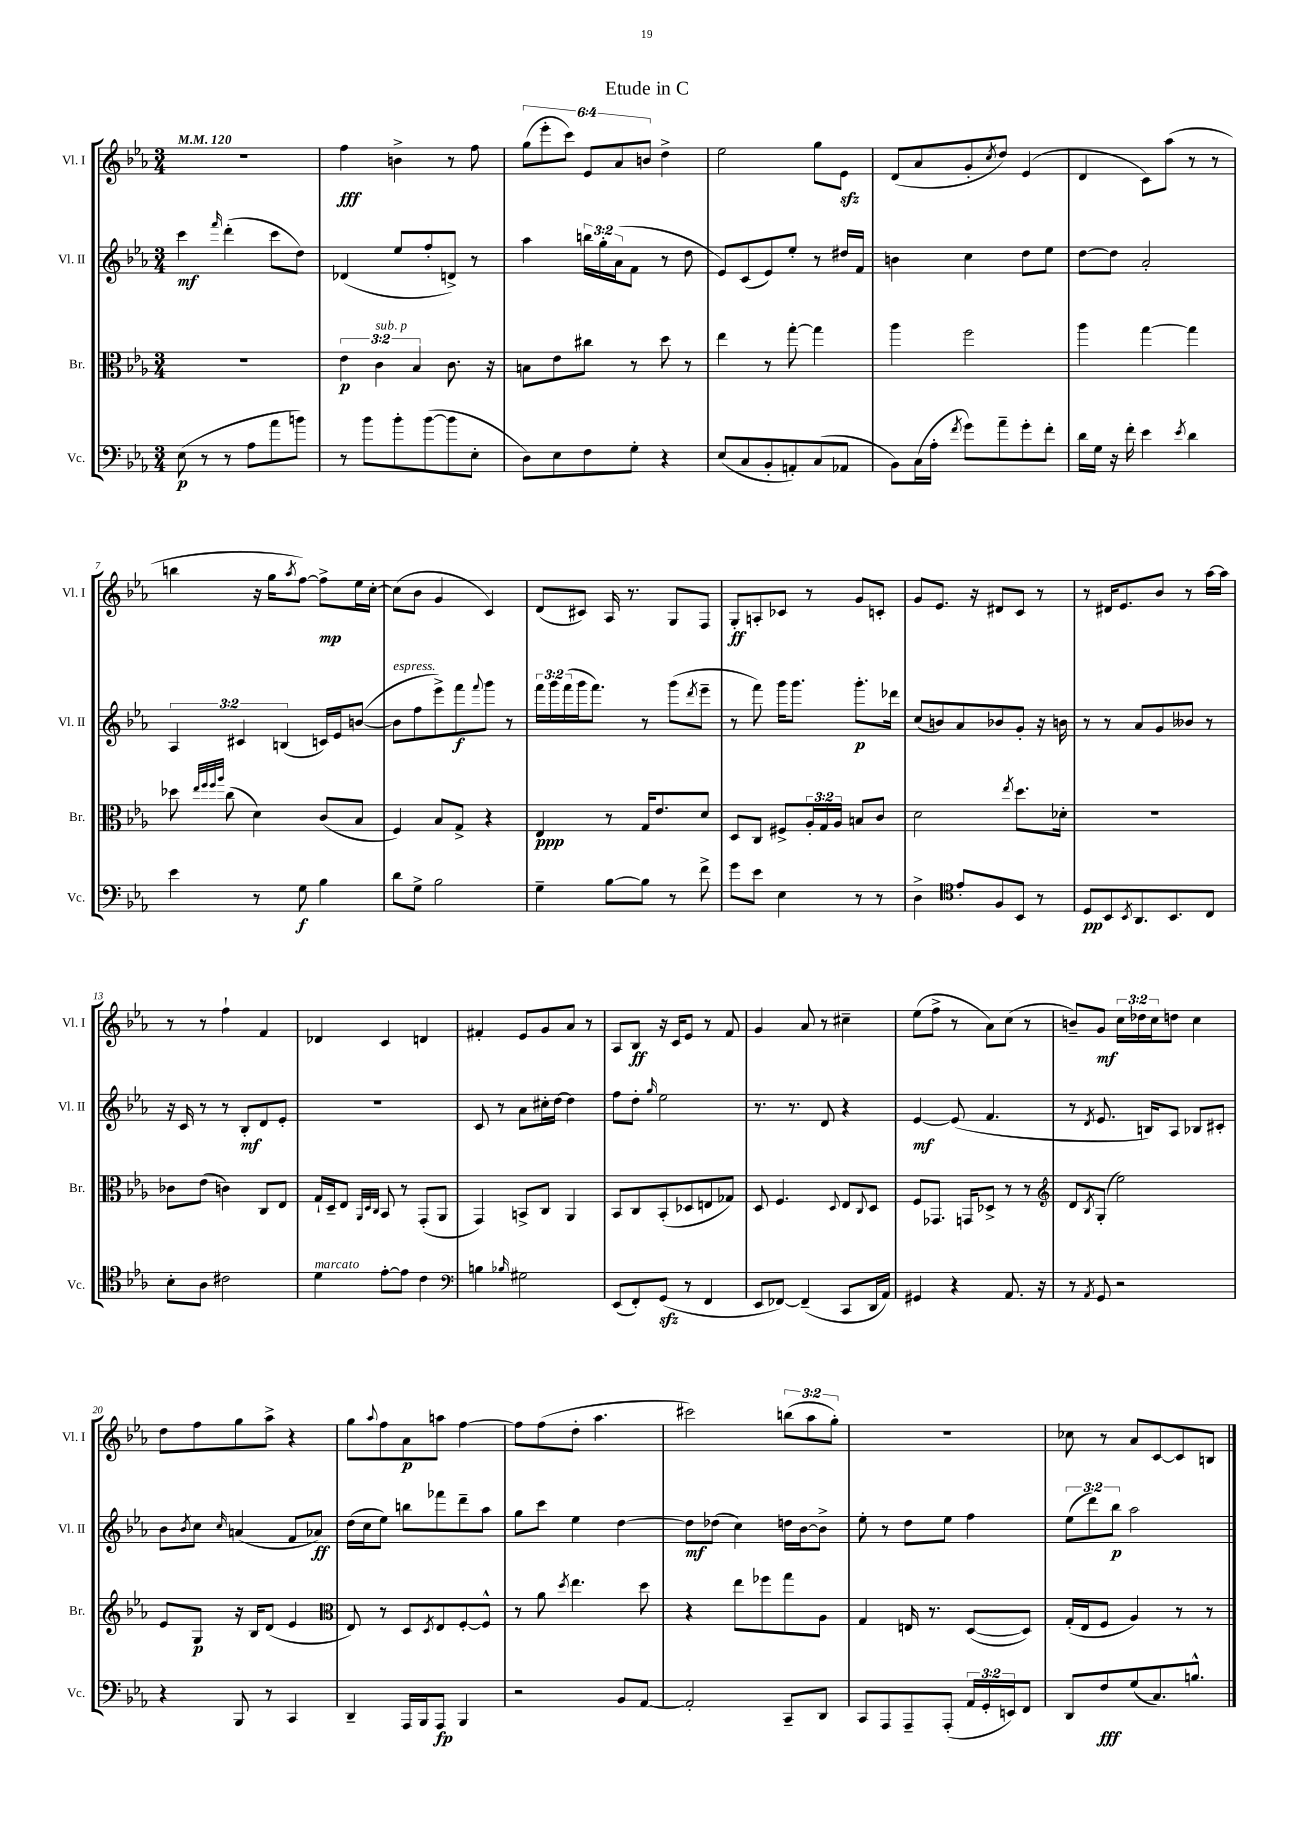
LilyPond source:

\header { title = "Etude in C" }
<<
\new StaffGroup <<
\new Staff = "s0" \with { instrumentName = "Vl. I" shortInstrumentName = "Vl. I" } {
    \clef treble \key ees \major \numericTimeSignature \time 3/4 \override Staff.TupletNumber.text = #tuplet-number::calc-fraction-text \tempo 4 = 120
    R2. |
    f''4\fff b'4-> r8 f''8 |
    \tuplet 6/4 { g''8( ees'''8-. c'''8) ees'8 aes'8 b'8 } d''4-> |
    ees''2 g''8 ees'8\sfz |
    d'8( aes'8 g'8-. \acciaccatura { c''8 } d''8) ees'4( |
    d'4 c'8) aes''8( r8 r8 |
    b''4 r16 g''16 \acciaccatura { aes''8 } f''8~) f''8->\mp ees''16 c''16~-. |
    c''8( bes'8 g'4 c'4) |
    d'8( cis'8) aes16 r8. g8 f8 |
    g8-.\ff a8-. ces'8 r8 g'8 c'8-. |
    g'8 ees'8. r16 dis'8 c'8 r8 |
    r8 dis'16 ees'8. bes'8 r8 aes''16~ aes''16 |
    r8 r8 f''4-! f'4 |
    des'4 c'4 d'4 |
    fis'4-. ees'8 g'8 aes'8 r8 |
    aes8 bes8\ff r16 c'16 ees'8 r8 f'8 |
    g'4 aes'8 r8 cis''4-- |
    ees''8( f''8-> r8 aes'8) c''8( r8 |
    b'8--) g'8\mf \tuplet 3/2 { c''16 des''16 c''16 } d''8 c''4 |
    d''8 f''8 g''8 aes''8-> r4 |
    g''8 \appoggiatura { aes''8 } f''8 aes'8\p a''8 f''4~ |
    f''8 f''8( d''8-. aes''4. |
    cis'''2) \tuplet 3/2 { b''8( aes''8 g''8-.) } |
    R2. |
    ces''8 r8 aes'8 c'8~ c'8 b8 \bar "|." |
}
\new Staff = "s1" \with { instrumentName = "Vl. II" shortInstrumentName = "Vl. II" } {
    \clef treble \key ees \major \numericTimeSignature \time 3/4 \override Staff.TupletNumber.text = #tuplet-number::calc-fraction-text
    c'''4\mf \grace { f'''16 } d'''4-.( c'''8 d''8) |
    des'4( ees''8 f''8-. d'8->) r8 |
    aes''4 \tuplet 3/2 { b''16 g''16-. aes'16( } f'8 r8 d''8 |
    ees'8) c'8( ees'8) ees''8-. r8 dis''16 f'16 |
    b'4 c''4 d''8 ees''8 |
    d''8~ d''8 aes'2-. |
    \tuplet 3/2 { aes4 cis'4 b4( } c'16) ees'16 b'8~( |
    b'8^\markup { \italic "espress." } f''8 ees'''8->) f'''8\f \appoggiatura { f'''8 } g'''8 r8 |
    \tuplet 3/2 { f'''16 g'''16 f'''16( } g'''16 f'''8.) r8 g'''8( \acciaccatura { d'''8 } ees'''8-- |
    r8 f'''8) g'''16 g'''8. g'''8.-.\p des'''16 |
    c''8( b'8) aes'8 bes'8 g'8-. r16 b'16 |
    r8 r8 aes'8 g'8 beses'8 r8 |
    r16 c'16 r8 r8 bes8-.\mf d'8 ees'8-. |
    R2. |
    c'8 r8 aes'8 cis''16-. d''16~ d''4 |
    f''8 d''8-. \grace { g''16 } ees''2 |
    r8. r8. d'8 r4 |
    ees'4~\mf ees'8( f'4. |
    r8 \acciaccatura { d'8 } ees'8. b16) aes8 bes8 cis'8-. |
    bes'8 \acciaccatura { bes'8 } c''8 \grace { c''16 } a'4( f'8 aes'8\ff) |
    d''16( c''16 ees''8) b''8 fes'''8 d'''8-- aes''8 |
    g''8 c'''8 ees''4 d''4~ |
    d''8\mf des''8( c''4) d''16 bes'16~ bes'8-> |
    ees''8-. r8 d''8 ees''8 f''4 |
    \tuplet 3/2 { ees''8( d'''8) bes''8\p } aes''2 \bar "|." |
}
\new Staff = "s2" \with { instrumentName = "Br." shortInstrumentName = "Br." } {
    \clef alto \key ees \major \numericTimeSignature \time 3/4 \override Staff.TupletNumber.text = #tuplet-number::calc-fraction-text
    R2. |
    \tuplet 3/2 { ees'4\p c'4^\markup { \italic "sub. p" } bes4 } c'8. r16 |
    b8 ees'8 cis''8 r8 d''8 r8 |
    ees''4 r8 g''8~-. g''4 |
    aes''4 f''2 |
    aes''4 g''4~ g''4 |
    des''8 \grace { ees''32 f''32 f''32 aes''32 } c''8( d'4) c'8( bes8 |
    f4) bes8 g8-> r4 |
    ees4\ppp r8 g16 ees'8. d'8 |
    d8 c8 fis8-> \tuplet 3/2 { aes16-. g16 aes16 } b8 c'8 |
    d'2 \acciaccatura { ees''8 } d''8. des'16-. |
    R2. |
    ces'8 ees'8( c'4) c8 ees8 |
    g16-! d16-- ees8 \grace { aes,32 d32 c32 } bes,8 r8 g,8-.( aes,8 |
    g,4) b,8-> c8 aes,4 |
    bes,8 c8 bes,8-.( des8 e8 ges8) |
    d8 f4. \appoggiatura { d8 } ees8 \appoggiatura { c8 } d8 |
    f8 ges,8. g,16 des8-> r8 r8 |
    \clef treble d'8 \acciaccatura { bes8 } g8-.( ees''2) |
    ees'8 g8\p r16 bes16 d'8( ees'4 |
    \clef alto ees8) r8 d8 \acciaccatura { d8 } ees8 f8~-. f8-^ |
    r8 aes'8 \acciaccatura { d''8 } ees''4. d''8 |
    r4 ees''8 fes''8 g''8 aes8 |
    g4 e16 r8. d8~( d8) |
    g16-.( ees16 f8 aes4) r8 r8 \bar "|." |
}
\new Staff = "s3" \with { instrumentName = "Vc." shortInstrumentName = "Vc." } {
    \clef bass \key ees \major \numericTimeSignature \time 3/4 \override Staff.TupletNumber.text = #tuplet-number::calc-fraction-text
    ees8\p( r8 r8 aes8 aes'8 b'8) |
    r8 bes'8 bes'8-. bes'8~( bes'8 ees8-. |
    d8) ees8 f8 g8-. r4 |
    ees8( c8 bes,8-. a,8-.) c8( aes,8 |
    bes,8) c16( aes16-. \acciaccatura { f'8 } g'8) aes'8-- g'8-. f'8-. |
    d'16 g16 r16 f'16-. ees'4 \acciaccatura { ees'8 } d'4 |
    ees'4 r8 g8\f bes4 |
    d'8 g8-> bes2 |
    g4-- bes8~ bes8 r8 f'8-> |
    g'8 ees'8 ees4 r8 r8 |
    d4-> \clef tenor ees'8-. f8 bes,8 r8 |
    d8\pp bes,8 \acciaccatura { bes,8 } aes,8. bes,8. c8 |
    bes8-. aes8 cis'2 |
    d'4^\markup { \italic "marcato" } ees'8~-. ees'8 c'4 |
    \clef bass b4 \grace { bes16 } gis2 |
    ees,8( f,8-.) g,8\sfz( r8 f,4 |
    ees,8 fes,8~) fes,4--( c,8 d,16 aes,16) |
    gis,4 r4 aes,8. r16 |
    r8 \acciaccatura { aes,8 } g,8 r2 |
    r4 bes,,8 r8 c,4 |
    d,4-- aes,,16 bes,,16 aes,,8\fp bes,,4 |
    r2 bes,8 aes,8~ |
    aes,2-. c,8-- d,8 |
    c,8 aes,,8 aes,,8-- aes,,8-.( \tuplet 3/2 { aes,16 g,16-. e,16) } f,8 |
    d,8 f8\fff g8( c8.) b8.-^ \bar "|." |
}
>>
>>
